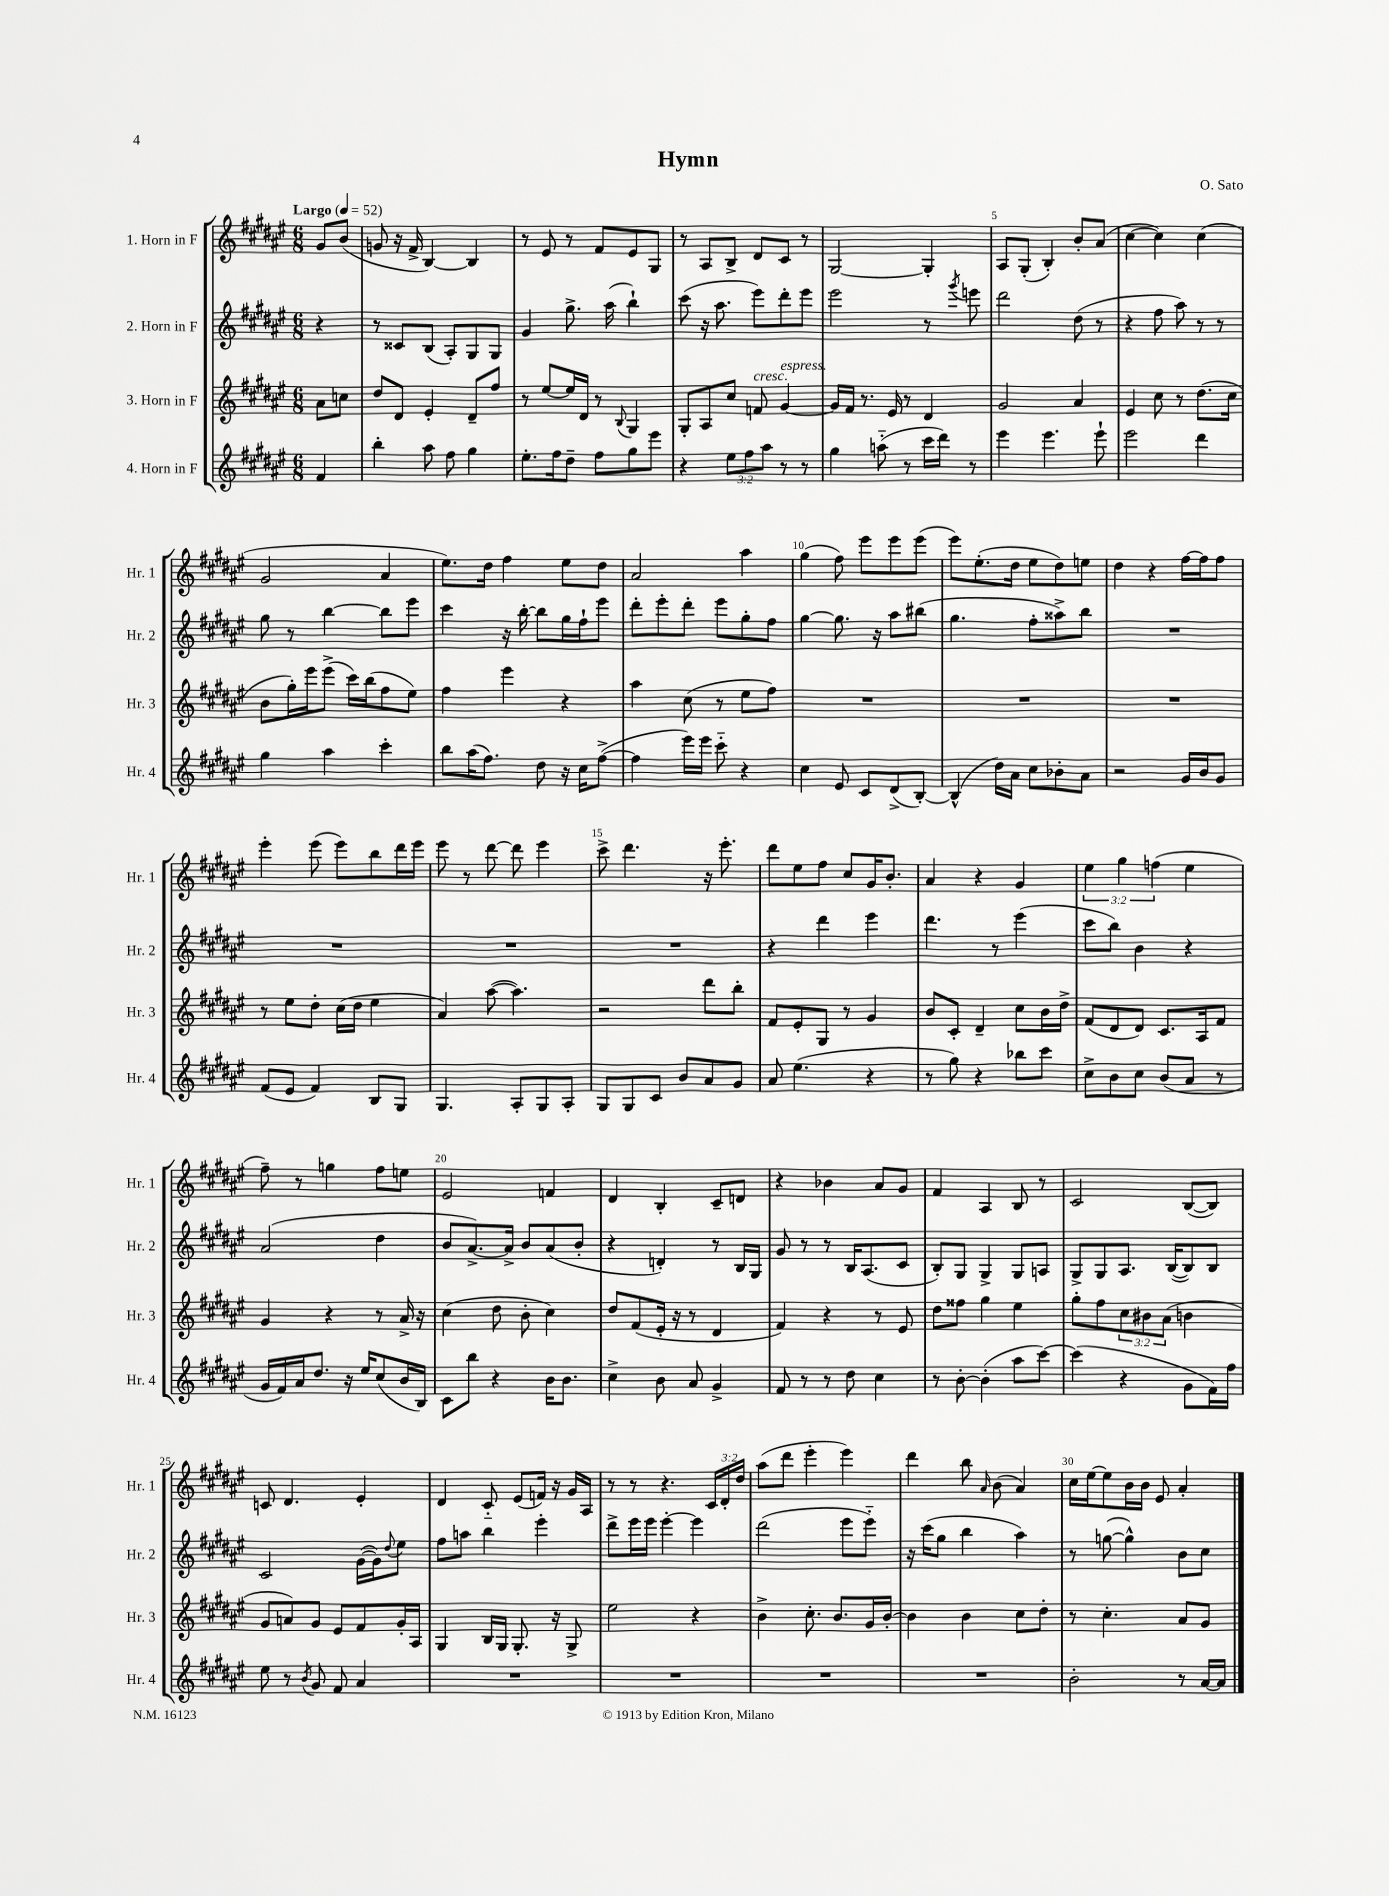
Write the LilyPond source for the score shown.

\header { title = "Hymn" composer = "O. Sato" }
<<
\new StaffGroup <<
\new Staff = "s0" \with { instrumentName = "1. Horn in F" shortInstrumentName = "Hr. 1" } {
    \clef treble \key fis \major \numericTimeSignature \time 6/8 \override Staff.TupletNumber.text = #tuplet-number::calc-fraction-text \partial 4 \tempo "Largo" 4 = 52
    gis'8 b'8( |
    g'8 r16 fis'16-> b4~) b4 |
    r8 eis'8 r8 fis'8 eis'8 gis8 |
    r8 ais8 b8-> dis'8 cis'8 r8 |
    gis2~ gis4-. |
    ais8 gis8-.( b4-.) b'8-. ais'8( |
    cis''4~ cis''4) cis''4( |
    gis'2 ais'4 |
    eis''8.) dis''16 fis''4 eis''8 dis''8 |
    ais'2 ais''4 |
    gis''4( fis''8) eis'''8 eis'''8 eis'''8( |
    eis'''8) eis''8.-.( dis''16 eis''8 dis''8) e''8 |
    dis''4 r4 fis''16~ fis''16 fis''8 |
    eis'''4-. eis'''8( eis'''8) b''8 dis'''16 eis'''16 |
    eis'''8 r8 dis'''8~ dis'''8 eis'''4 |
    cis'''8-> dis'''4. r16 eis'''8.-. |
    dis'''8 eis''8 fis''8 cis''8 gis'16 b'8.-. |
    ais'4 r4 gis'4 |
    \tuplet 3/2 { eis''4 gis''4 f''4( } eis''4 |
    fis''8--) r8 g''4 fis''8 e''8 |
    eis'2 f'4 |
    dis'4 b4-. cis'8-- d'8 |
    r4 bes'4 ais'8 gis'8 |
    fis'4 ais4 b8 r8 |
    cis'2 b8~( b8) |
    c'8 dis'4. eis'4-. |
    dis'4 cis'8-_ eis'8( f'16) r16 gis'16 ais16 |
    r8 r8 r4. \tuplet 3/2 { cis'16 dis'16-. dis''16 } |
    ais''8( dis'''8 eis'''4-. eis'''4) |
    dis'''4 b''8 \grace { ais'16 } b'8( ais'4) |
    cis''16 eis''16~ eis''8 b'16 b'16 eis'8 ais'4-. \bar "|." |
}
\new Staff = "s1" \with { instrumentName = "2. Horn in F" shortInstrumentName = "Hr. 2" } {
    \clef treble \key fis \major \numericTimeSignature \time 6/8 \partial 4
    r4 |
    r8 cisis'8 b8( ais8-.) gis8 gis8 |
    gis'4 gis''8.-> ais''16( b''4-!) |
    cis'''8( r16 ais''8. eis'''8) dis'''8-. eis'''8 |
    eis'''2 r8 \acciaccatura { gis'''8 } e'''8 |
    dis'''2 dis''8( r8 |
    r4 fis''8 ais''8) r8 r8 |
    gis''8 r8 b''4~ b''8 eis'''8 |
    cis'''4 r16 b''16~-. b''8 gis''16 fis''16-! eis'''8 |
    dis'''8-. eis'''8-. dis'''8-. eis'''8 gis''8-. fis''8 |
    gis''4~ gis''8. r16 ais''8 bis''8( |
    gis''4. fis''8-. aisis''8->) b''8 |
    R2. |
    R2. |
    R2. |
    R2. |
    r4 dis'''4 eis'''4 |
    dis'''4. r8 eis'''4( |
    cis'''8 b''8) b'4 r4 |
    ais'2( dis''4 |
    b'8 ais'8.~->) ais'16-> b'8 ais'8( b'8-. |
    r4 d'4-.) r8 b16 gis16 |
    gis'8 r8 r8 b16 ais8.( cis'8 |
    b8-.) gis8 gis4-> gis8 a8 |
    gis8-> gis8 ais8. b16~( b8) b8 |
    cis'2 gis'16~( gis'16) \appoggiatura { dis''8 } eis''8 |
    fis''8 a''8 b''4 eis'''4-. |
    dis'''8-> eis'''16 eis'''16 eis'''4~-. eis'''4 |
    dis'''2( eis'''8 eis'''8-_) |
    r16 cis'''16( gis''8 b''4 ais''4) |
    r8 g''8~( g''4-^) b'8 cis''8 \bar "|." |
}
\new Staff = "s2" \with { instrumentName = "3. Horn in F" shortInstrumentName = "Hr. 3" } {
    \clef treble \key fis \major \numericTimeSignature \time 6/8 \override Staff.TupletNumber.text = #tuplet-number::calc-fraction-text \partial 4
    ais'8 c''8 |
    dis''8 dis'8 eis'4-. dis'8-- fis''8 |
    r8 eis''8~ eis''16 dis'16 r8 \appoggiatura { b8 } gis4 |
    gis8-. ais8 cis''8 f'8^\markup { \italic "cresc." } gis'4~^\markup { \italic "espress." } |
    gis'16 fis'16 r8. eis'16 r8 dis'4 |
    gis'2 ais'4 |
    eis'4 cis''8 r8 dis''8.( cis''16 |
    b'8 gis''16-.) eis'''16 eis'''8->( cis'''16) b''16( fis''8 eis''8) |
    fis''4 eis'''4 r4 |
    ais''4 cis''8( r8 eis''8 fis''8) |
    R2. |
    R2. |
    R2. |
    r8 eis''8 dis''8-. cis''16( dis''16 eis''4 |
    ais'4) ais''8~( ais''4.) |
    r2 dis'''8 b''8-. |
    fis'8 eis'8-. gis8 r8 gis'4 |
    b'8 cis'8-. dis'4-- cis''8 b'16 dis''16-> |
    fis'8( dis'8 dis'8) cis'8. ais16 fis'8 |
    gis'4 r4 r8 ais'16-> r16 |
    cis''4( dis''8 b'8-. cis''4) |
    dis''8 fis'8( eis'16-. r16 r8 dis'4 |
    fis'4) r4 r8 eis'8 |
    dis''8 fisis''8 gis''4 eis''4 |
    gis''8-. fis''8 \tuplet 3/2 { cis''8 bis'8 ais'8( } b'4 |
    gis'8 a'8) gis'8 eis'8 fis'8 gis'16-. ais16 |
    gis4 b16 gis16 gis8.-. r16 gis8-> |
    eis''2 r4 |
    b'4-> cis''8.-. b'8. gis'16 b'16~-. |
    b'4 b'4 cis''8 dis''8-. |
    r8 cis''4.-. ais'8 gis'8 \bar "|." |
}
\new Staff = "s3" \with { instrumentName = "4. Horn in F" shortInstrumentName = "Hr. 4" } {
    \clef treble \key fis \major \numericTimeSignature \time 6/8 \override Staff.TupletNumber.text = #tuplet-number::calc-fraction-text \partial 4
    fis'4 |
    b''4-. ais''8 fis''8 gis''4 |
    eis''8.-. fis''16 dis''8-- fis''8 gis''8 eis'''8 |
    r4 \tuplet 3/2 { eis''8 fis''8 ais''8 } r8 r8 |
    gis''4 a''8-_( r8 cis'''16 dis'''16) r8 |
    eis'''4 eis'''4. eis'''8-! |
    eis'''2 dis'''4 |
    gis''4 ais''4 cis'''4-. |
    b''8 ais''16( fis''8.) dis''8 r16 cis''16 fis''8~->( |
    fis''4 eis'''16) eis'''16 cis'''8-_ r4 |
    cis''4 eis'8 cis'8 dis'8->( b8~-.) |
    b4-^( dis''16) ais'16 cis''8 bes'8-. ais'8 |
    r2 gis'16 b'16 gis'8 |
    fis'8( eis'8 fis'4) b8 gis8 |
    gis4. ais8-. gis8 ais8-. |
    gis8 gis8 cis'8 b'8 ais'8 gis'8 |
    ais'8 eis''4.( r4 |
    r8 gis''8) r4 bes''8 cis'''8 |
    cis''8-> b'8 cis''8 b'8( ais'8 r8 |
    gis'16 fis'16) ais'16 dis''8. r16 eis''16 cis''8( b'16 b16) |
    cis'8 b''8 r4 b'16 b'8. |
    cis''4-> b'8 ais'8 gis'4-> |
    fis'8 r8 r8 dis''8 cis''4 |
    r8 b'8~-. b'4-.( ais''8 cis'''8~) |
    cis'''4( r4 gis'8 fis'16) fis''16 |
    eis''8 r8 \acciaccatura { b'8 } gis'8 fis'8 ais'4 |
    R2. |
    R2. |
    R2. |
    R2. |
    b'2-. r8 ais'16~ ais'16 \bar "|." |
}
>>
>>
\layout { \context { \Score \override BarNumber.break-visibility = ##(#f #t #t) barNumberVisibility = #(every-nth-bar-number-visible 5) } }
